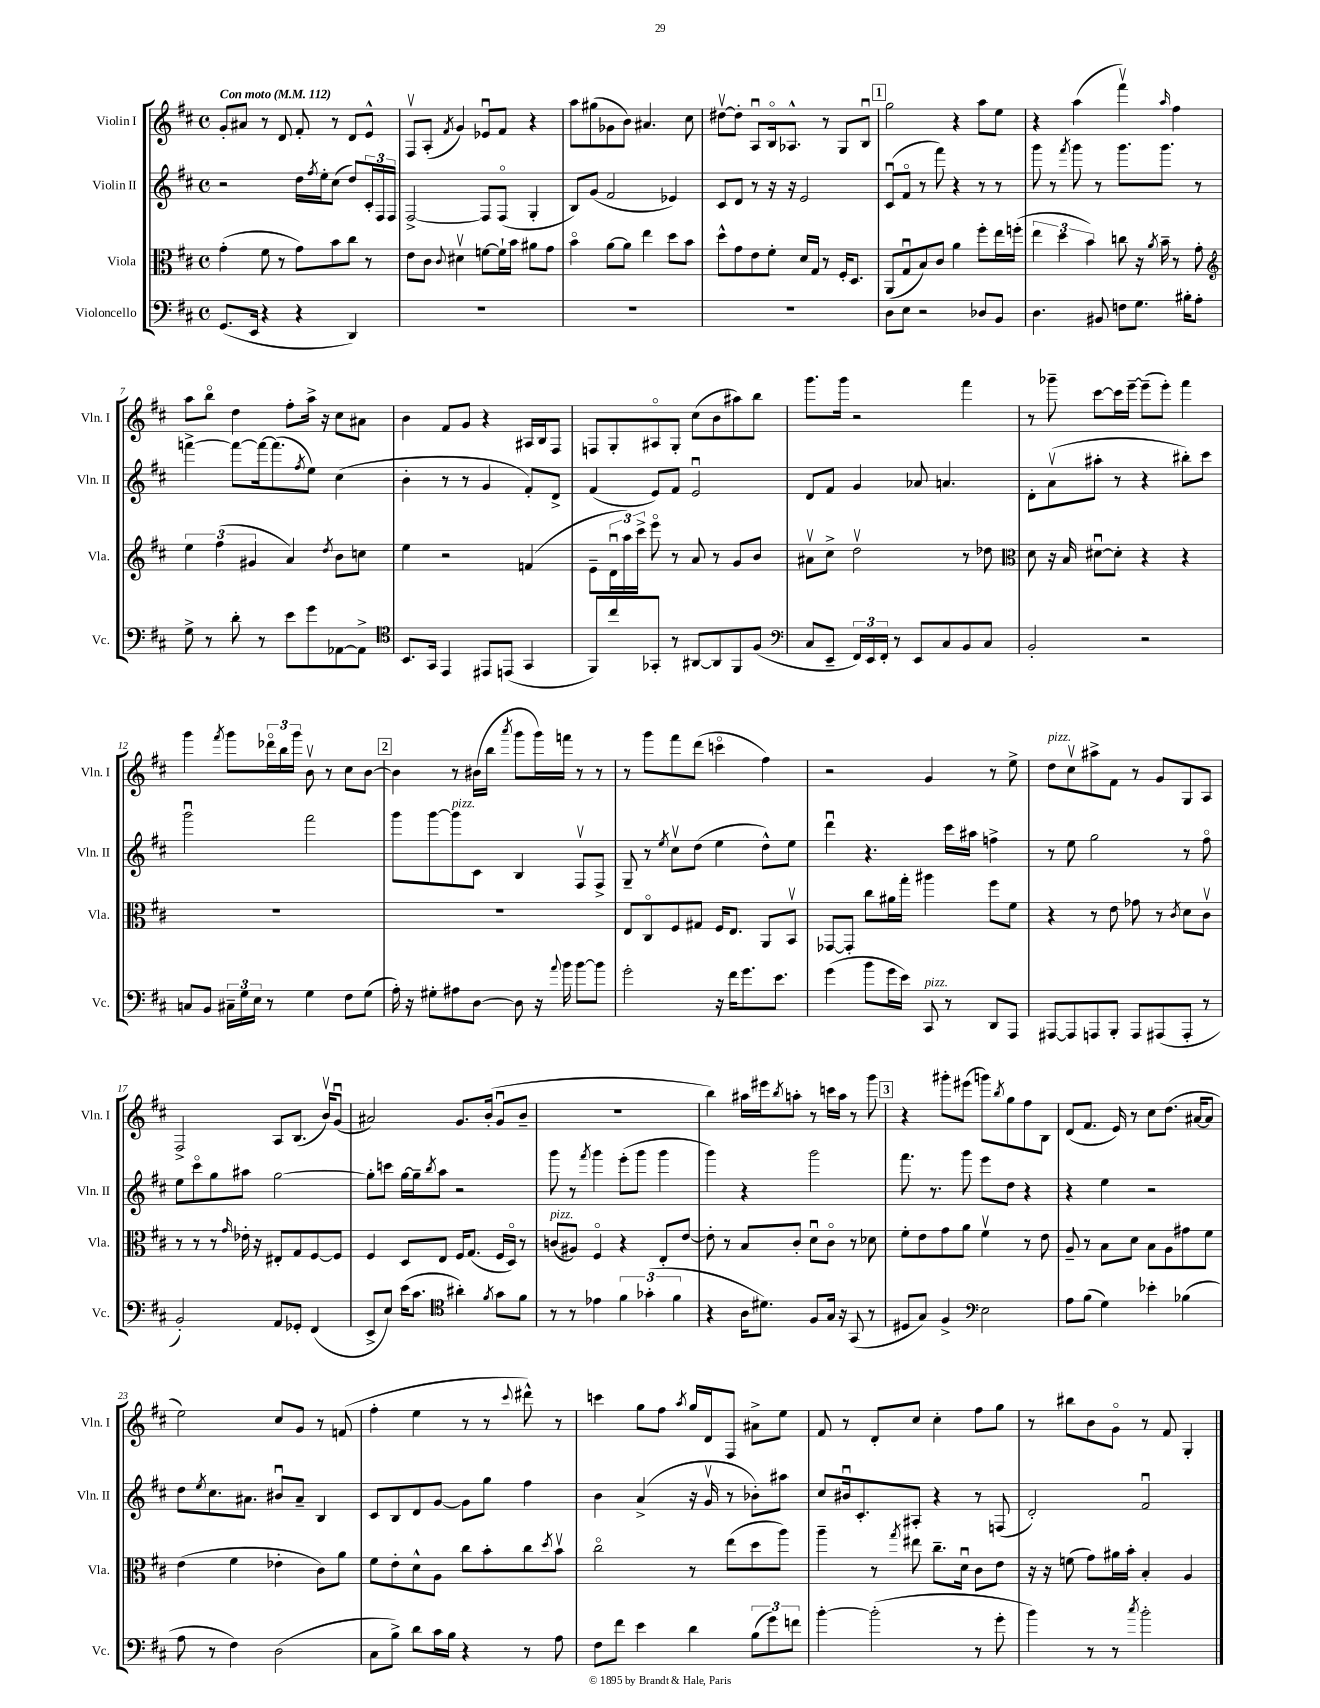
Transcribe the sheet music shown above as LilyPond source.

<<
\new StaffGroup <<
\new Staff = "s0" \with { instrumentName = "Violin I" shortInstrumentName = "Vln. I" } {
    \clef treble \key d \major \defaultTimeSignature \time 4/4 \tempo "Con moto" 4 = 112
    g'8-. ais'8 r8 d'8 fis'8-. r8 d'8 e'8-^ |
    fis8\upbow a8-.( \acciaccatura { fis'8 } g'4) ees'8\downbow fis'8 r4 |
    a''8 gis''8( ges'8 b'8) ais'4. cis''8 |
    dis''8~\upbow dis''8-. a8\downbow b16\flageolet aes8.-^ r8 g8 b8\downbow |
    \mark \markup { \box "1" } g''2 r4 a''8 e''8 |
    r4 a''4( fis'''4\upbow) \grace { a''16 } fis''4 |
    a''8 b''8\flageolet d''4 fis''8-. a''16-> r16 cis''8 ais'8 |
    b'4 fis'8 g'8 r4 ais16 b16 fis8 |
    f8 g8-. ais8\flageolet g8-. cis''8( b'8 ais''8) b''8 |
    g'''8. g'''16 r2 fis'''4 |
    r8 ges'''8-- cis'''8~ cis'''16 e'''16~-- e'''8--( e'''8-.) fis'''4 |
    g'''4 \acciaccatura { fis'''8 } g'''8 \tuplet 3/2 { des'''16\flageolet b''16 g'''16 } b'8\upbow r8 cis''8 b'8~ |
    \mark \markup { \box "2" } b'4 r8 bis'16( b''16 \acciaccatura { a'''8 } g'''8 g'''16) f'''16 r8 r8 |
    r8 g'''8 fis'''8 d'''8( c'''4\flageolet fis''4) |
    r2 g'4 r8 e''8-> |
    d''8^\markup { \italic "pizz." } cis''8\upbow ais''8-> fis'8 r8 g'8 g8 a8 |
    fis2-> a8 b8.( b'16\upbow) g'8\downbow( |
    ais'2) g'8. b'16-.( g'8\downbow b'8-- |
    R1 |
    b''4) ais''16 eis'''16 \acciaccatura { b''8 } a''8-. r8 c'''16 a''16 r8 g'''8 |
    \mark \markup { \box "3" } r4 gis'''8-. eis'''8( g'''8) \acciaccatura { b''8 } g''8 fis''8 b8 |
    d'8( fis'8. e'16) r8 cis''8 d''8.( ais'16~ ais'8 |
    e''2) cis''8 g'8 r8 f'8( |
    fis''4-. e''4 r8 r8 \appoggiatura { cis'''8 } dis'''8-^) r8 |
    c'''4 g''8 fis''8 \acciaccatura { a''8 } g''16 d'16 fis8 ais'8-> e''8 |
    fis'8 r8 d'8-. cis''8 cis''4-. fis''8 g''8 |
    r8 bis''8 b'8 g'8\flageolet r8 fis'8 g4-. \bar "|." |
}
\new Staff = "s1" \with { instrumentName = "Violin II" shortInstrumentName = "Vln. II" } {
    \clef treble \key d \major \defaultTimeSignature \time 4/4
    r2 d''16 \acciaccatura { fis''8 } e''16-. cis''8( d''8) \tuplet 3/2 { cis'16-. fis16 fis16 } |
    fis2~-> fis8 fis8\flageolet( g4-. |
    b8) g'8( fis'2 ees'4) |
    cis'8 d'8 r8 r16 r16 e'2 |
    \mark \markup { \box "1" } cis'8\downbow( fis'8\flageolet r8 fis'''8) r4 r8 r8 |
    g'''8 r8 \acciaccatura { fis'''8 } g'''8 r8 g'''8. g'''8. r8 |
    f'''4~-> f'''8~ f'''16~ f'''8.( \acciaccatura { fis''8 } e''8) cis''4( |
    b'4-. r8 r8 g'4 fis'8-.) d'8-> |
    fis'4( e'8) fis'8 e'2\downbow |
    d'8 fis'8 g'4 aes'8 a'4. |
    d'8-. a'8\upbow( ais''8-. r8 r4 bis''8-.) cis'''8 |
    g'''2\downbow fis'''2 |
    \mark \markup { \box "2" } g'''8 g'''8~ g'''8^\markup { \italic "pizz." } cis'8 b4 fis8\upbow fis8-> |
    g8-- r8 \acciaccatura { e''8 } cis''8\upbow d''8( e''4 d''8-^) e''8 |
    d'''4\downbow r4. cis'''16 ais''16 f''4-> |
    r8 e''8 g''2 r8 fis''8\flageolet |
    e''8 cis'''8\flageolet g''8 ais''8 g''2~ |
    g''8-. c'''8 g''16~ g''16-- \acciaccatura { b''8 } a''8 r2 |
    g'''8 r8 \acciaccatura { fis'''8 } g'''4 e'''8-.( g'''8 g'''4 |
    g'''4) r4 g'''2 |
    \mark \markup { \box "3" } fis'''8. r8. g'''8 e'''8 d''8 r4 |
    r4 e''4 r2 |
    d''8 \acciaccatura { e''8 } cis''8. ais'8. bis'8\downbow ais'8-- b4 |
    cis'8 b8 d'8 g'8~ g'8 g''8 fis''4 |
    b'4 a'4->( r16 g'16\upbow r8 bes'8-.) ais''8 |
    cis''8 bis'16\downbow cis'8.-. ais8-. r4 r8 f8( |
    d'2-.) fis'2\downbow \bar "|." |
}
\new Staff = "s2" \with { instrumentName = "Viola" shortInstrumentName = "Vla." } {
    \clef alto \key d \major \defaultTimeSignature \time 4/4
    g'4-.( fis'8 r8 g'8) b'8 cis''8 r8 |
    e'8 cis'8 \appoggiatura { cis'8 } dis'4\upbow f'8~ f'16-! b'16 ais'8 g'8 |
    b'4\flageolet a'8~ a'8 e''4 d''8 b'8 |
    d''8-^ g'8 e'8 fis'8-. d'16 g16 r8 fis16-. d8. |
    \mark \markup { \box "1" } a,8( g8\downbow b8) cis'8 a'4 fis''8-. e''16 f''16-.( |
    \tuplet 3/2 { e''4 d''4 b'4) } c''8 r16 \acciaccatura { a'8 } b'16-- r8 g'8-. |
    \clef treble \tuplet 3/2 { e''4 fis''4( gis'4 } a'4) \acciaccatura { d''8 } b'8 c''8 |
    e''4 r2 f'4( |
    e'8-- \tuplet 3/2 { d'16\downbow a''16) cis'''16-> } e'''8\flageolet r8 a'8 r8 g'8 b'8 |
    ais'8\upbow cis''8-> d''2\upbow r8 des''8 |
    \clef alto d'8 r16 b16 dis'8~\downbow dis'8-. r4 r4 |
    R1 |
    \mark \markup { \box "2" } R1 |
    e8 cis8\flageolet fis8 gis8 fis16 e8. a,8 b,8\upbow |
    ges,8~ ges,8-. cis''8 ais'16 g''16-. ais''4 fis''8 fis'8 |
    r4 r8 e'8 ges'8 r8 \acciaccatura { cis'8 } d'8 cis'8\upbow |
    r8 r8 r8 \grace { g'16 } ees'16-. r16 eis8-. g8 fis8~ fis8 |
    fis4 d8 e8 fis16 g8.( fis16 d16\flageolet) r8 |
    c'8^\markup { \italic "pizz." }( ais8) fis4\flageolet r4 e8-. e'8~ |
    e'8-. r8 b8 cis'8-. d'8\downbow cis'8\flageolet r8 des'8 |
    \mark \markup { \box "3" } fis'8-. e'8 g'8 a'8 fis'4\upbow r8 e'8 |
    a8-- r8 b8 d'8 b8 a8 gis'8 fis'8 |
    e'4( fis'4 ees'4-. cis'8) a'8 |
    fis'8 e'8-. d'8-^ a8 cis''8 b'8-. cis''8 \acciaccatura { d''8 } b'8\upbow |
    cis''2\flageolet r8 e''8( d''8 a''8) |
    a''4-- r8 \acciaccatura { g''8 } eis''8 cis''8.-- d'16\downbow cis'8 e'8 |
    r16 r16 f'8( g'8) ais'16 b'16-. b4-. a4 \bar "|." |
}
\new Staff = "s3" \with { instrumentName = "Violoncello" shortInstrumentName = "Vc." } {
    \clef bass \key d \major \defaultTimeSignature \time 4/4
    g,8.( e,16 r4 r4 d,4) |
    R1 |
    R1 |
    R1 |
    \mark \markup { \box "1" } d8 e8 r2 des8 b,8 |
    d4. bis,8 f8 g8. bis16-. a8-. |
    g8-> r8 d'8-. r8 e'8 g'8 aes,8~ aes,8-> |
    \clef tenor b,8. g,16 e,4 eis,8 e,8( g,4 |
    fis,8) cis''8 ges,8-. r8 ais,8~ ais,8 fis,8 fis8( |
    \clef bass cis8 e,8-- \tuplet 3/2 { fis,16) e,16 fis,16-. } r8 e,8 cis8 b,8 cis8 |
    b,2-. r2 |
    c8 b,8 \tuplet 3/2 { cis16-- g16 e16 } r8 g4 fis8 g8( |
    \mark \markup { \box "2" } a16-.) r16 gis8-. ais8 d8~ d8 r16 \appoggiatura { a'8 } b'16 b'8~ b'8 |
    g'2-. r16 fis'16 g'8. e'8. |
    g'4( b'8 g'16 e'16) cis,8^\markup { \italic "pizz." } r8 d,8 a,,8 |
    ais,,8~ ais,,8 a,,8 b,,8-. a,,8 ais,,8( ais,,8-. r8 |
    b,2-.) a,8 ges,8-. fis,4( |
    e,8-> e8) e'16( cis'8. \clef tenor ais'4-.) \acciaccatura { fis'8 } g'8 fis'8 |
    r8 r8 ees'4 \tuplet 3/2 { fis'4 ges'4-.( fis'4 } |
    r4 a16 dis'8.) fis8 g16 r16 g,8( r8 |
    \mark \markup { \box "3" } dis8 g8) fis4-> \clef bass e2 |
    a8 b8( g4) ees'4-. bes4( |
    a8 r8 fis4) d2( |
    cis8 b8->) d'8 cis'16 b16 r4 r8 a8 |
    fis8 fis'8 e'4 d'4 \tuplet 3/2 { b8( g'8) f'8 } |
    b'4~-. b'2-.( r8 g'8-. |
    b'4) r8 r8 \acciaccatura { cis''8 } b'2-. \bar "|." |
}
>>
>>
